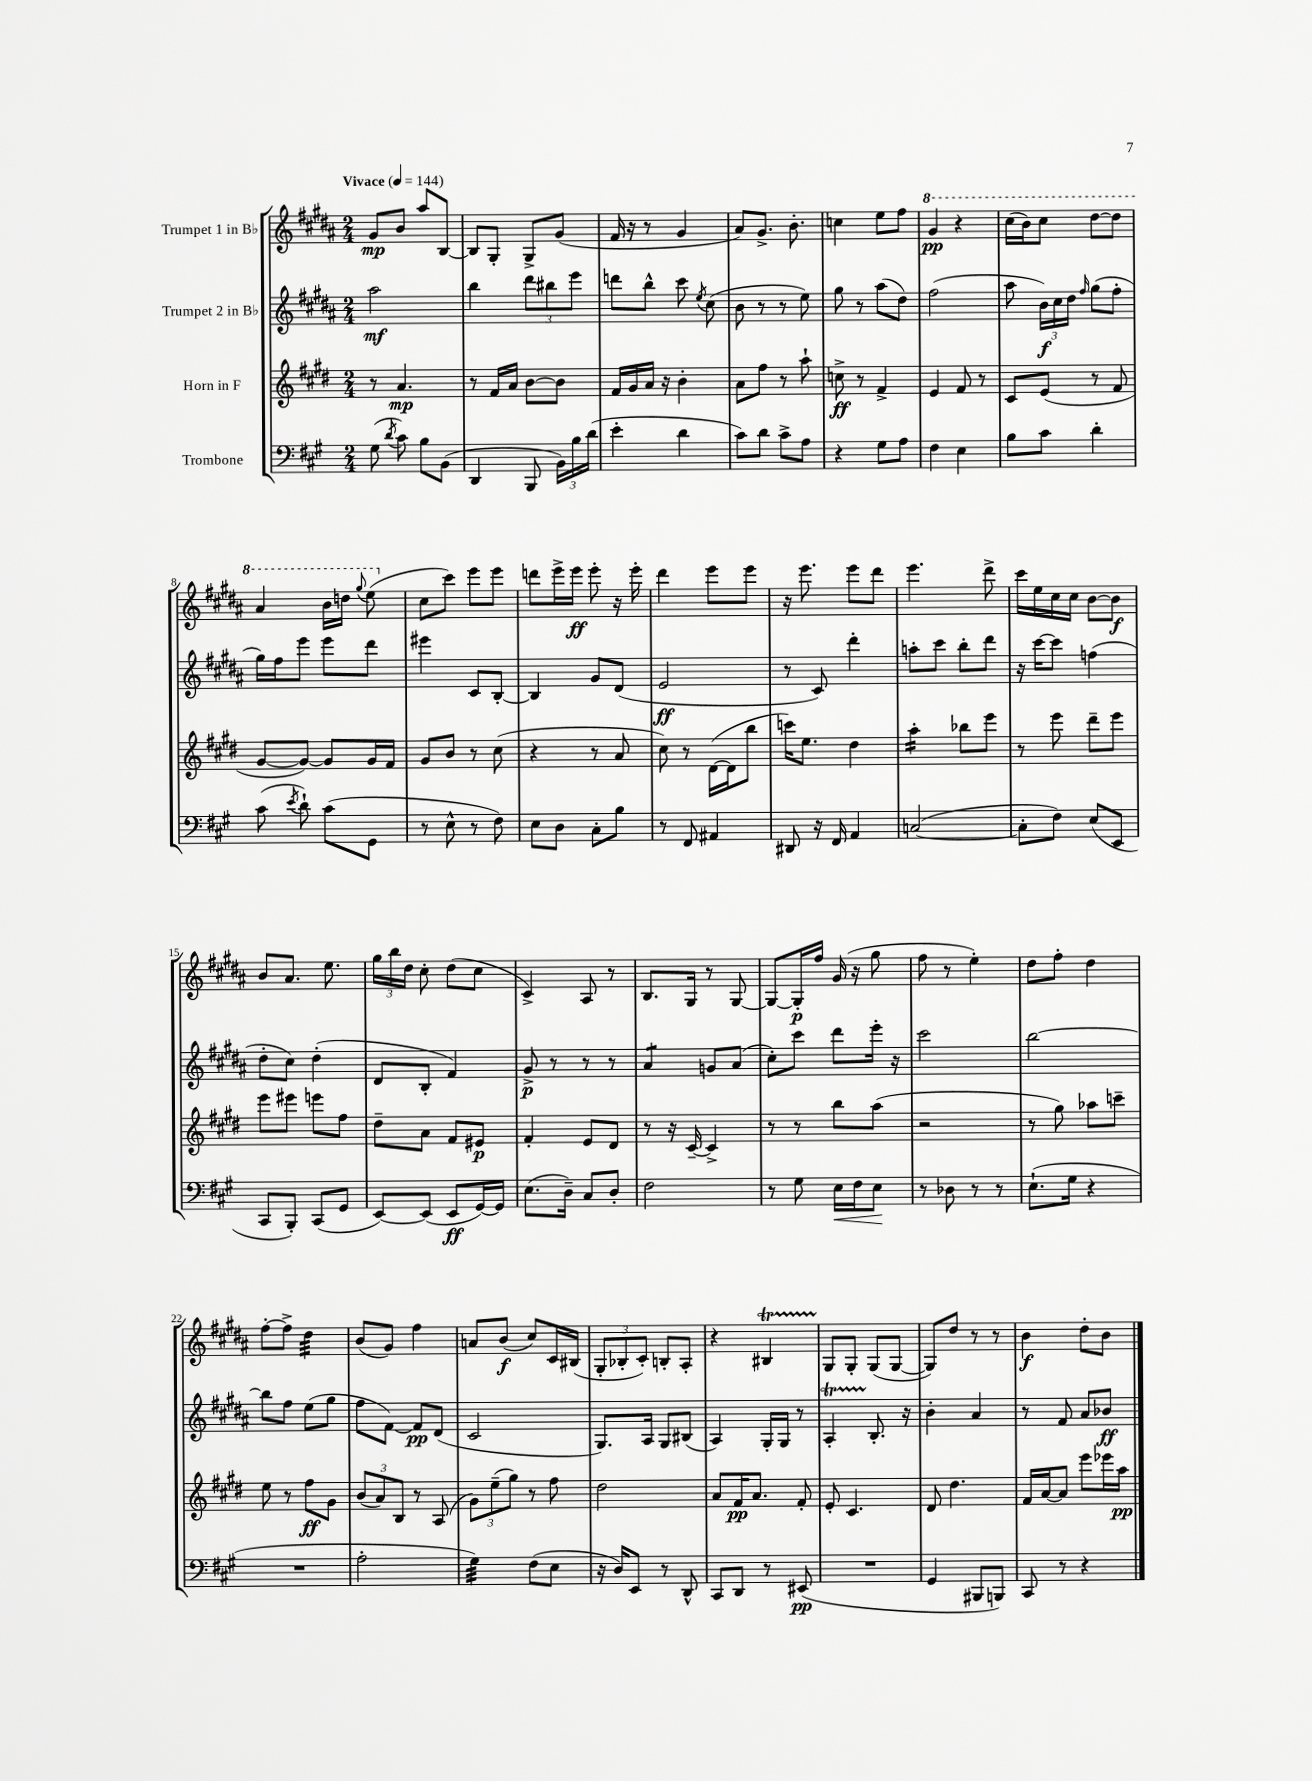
<<
\new StaffGroup <<
\new Staff = "s0" \with { instrumentName = "Trumpet 1 in Bb" } {
    \clef treble \key b \major \numericTimeSignature \time 2/4 \tempo "Vivace" 4 = 144
    \autoBeamOff gis'8[\mp b'8] ais''8[ b8]~ |
    b8[ gis8]-. gis8[-> gis'8]( |
    fis'16 r16 r8 gis'4 |
    ais'8[) gis'8.]-> b'8.-. |
    c''4 e''8[ fis''8] |
    \ottava #1 gis''4\pp r4 |
    cis'''16[( b''16) cis'''8] dis'''8[~ dis'''8] |
    ais''4 b''16[ d'''16] \appoggiatura { gis'''8 } e'''8( \ottava #0 |
    cis''8[ cis'''8]) e'''8[ e'''8] |
    d'''8[ e'''16-> e'''16]\ff e'''8-. r16 e'''16-. |
    dis'''4 e'''8[ e'''8] |
    r16 e'''8. e'''8[ dis'''8] |
    e'''4. dis'''8-> |
    cis'''16[ e''16 cis''16 cis''16] b'8[~ b'8]\f |
    b'8[ ais'8.] e''8. |
    \tuplet 3/2 { gis''16[ b''16 dis''16] } cis''8-. dis''8[( cis''8] |
    cis'4->) ais8 r8 |
    b8.[ gis16] r8 gis8~ |
    gis8[~ gis16-.\p fis''16] gis'16( r16 gis''8 |
    fis''8 r8 e''4-.) |
    dis''8[ fis''8]-. dis''4 |
    fis''8[~-. fis''8]-> dis''4:32 |
    b'8[( gis'8]) fis''4 |
    a'8[ b'8]\f( cis''8[) cis'16 bis16]( |
    \tuplet 3/2 { gis8[-. bes8-. cis'8]-.) } b8[-. ais8]-. |
    r4 bis4\startTrillSpan |
    gis8[\stopTrillSpan gis8]-. gis8[( gis8]~ |
    gis8[) dis''8] r8 r8 |
    b'4\f dis''8[-. b'8] \bar "|." |
}
\new Staff = "s1" \with { instrumentName = "Trumpet 2 in Bb" } {
    \clef treble \key b \major \numericTimeSignature \time 2/4
    \autoBeamOff ais''2\mf |
    b''4 \tuplet 3/2 { dis'''8[ bis''8 e'''8] } |
    d'''8[ b''8]-^ cis'''8 \acciaccatura { e''8 } cis''8( |
    b'8 r8 r8 e''8) |
    gis''8 r8 ais''8[( dis''8]) |
    fis''2( |
    ais''8 \tuplet 3/2 { b'16[\f) cis''16 dis''16] } \grace { fis''16 } gis''8[( fis''8]-. |
    gis''16[) fis''16 e'''8] e'''8[ dis'''8] |
    eis'''4 cis'8[ b8]~-. |
    b4 gis'8[ dis'8]( |
    e'2\ff |
    r8 cis'8) dis'''4-. |
    a''8[-. cis'''8] b''8[-. dis'''8] |
    r16 cis'''16[~ cis'''8] f''4( |
    dis''8[-. cis''8]) dis''4-.( |
    dis'8[ b8]-. fis'4) |
    gis'8->\p r8 r8 r8 |
    ais'4:8 g'8[ ais'8]( |
    cis''8[-.) cis'''8] dis'''8[ e'''16]-. r16 |
    cis'''2 |
    b''2~ |
    b''8[ fis''8] e''8[( gis''8] |
    fis''8[ fis'8]~) fis'8[\pp dis'8]( |
    cis'2 |
    gis8.[) ais16] gis8[ bis8]( |
    ais4) gis16[-. gis16] r8 |
    ais4-.\startTrillSpan b8.-.\stopTrillSpan r16 |
    b'4-. ais'4 |
    r8 fis'8 ais'8[ bes'8]\ff \bar "|." |
}
\new Staff = "s2" \with { instrumentName = "Horn in F" } {
    \clef treble \key e \major \numericTimeSignature \time 2/4
    \autoBeamOff r8 a'4.\mp |
    r8 fis'16[ a'16] b'8[~ b'8] |
    fis'16[ gis'16 a'16] r16 b'4-. |
    a'8[ fis''8] r8 a''8-! |
    c''8->\ff r8 fis'4-> |
    e'4 fis'8 r8 |
    cis'8[ e'8]( r8 fis'8 |
    gis'8[~ gis'8]~) gis'8[ gis'16 fis'16] |
    gis'8[ b'8] r8 cis''8( |
    r4 r8 a'8 |
    cis''8) r8 dis'16[~( dis'16 b''8] |
    c'''16[) e''8.] dis''4 |
    a''4:16-. bes''8[ e'''8] |
    r8 e'''8 dis'''8[-- e'''8] |
    e'''8[ eis'''8] e'''8[ fis''8] |
    dis''8[-- a'8] fis'8[ eis'8]\p |
    fis'4-. e'8[ dis'8] |
    r8 r16 cis'16~-- cis'4-> |
    r8 r8 b''8[ a''8]( |
    r2 |
    r8 gis''8) aes''8[ c'''8]-- |
    e''8 r8 fis''8[\ff gis'8] |
    \tuplet 3/2 { b'8[( a'8) b8] } r8 a8( |
    \tuplet 3/2 { gis'8[) e''8--( gis''8]) } r8 fis''8 |
    dis''2 |
    a'8[ fis'16\pp a'8.] fis'8-. |
    e'8-. cis'4. |
    dis'8 dis''4. |
    fis'16[ a'16~ a'8] e'''8[ ees'''16 a''16]\pp \bar "|." |
}
\new Staff = "s3" \with { instrumentName = "Trombone" } {
    \clef bass \key a \major \numericTimeSignature \time 2/4
    \autoBeamOff gis8( \acciaccatura { d'8 } cis'8) b8[ b,8]( |
    d,4 b,,8 \tuplet 3/2 { b,16[) b16 d'16]( } |
    e'4-. d'4 |
    cis'8[) d'8] cis'8[-> a8] |
    r4 gis8[ a8] |
    fis4 e4 |
    b8[ cis'8] d'4-. |
    cis'8( \acciaccatura { e'8 } d'8-!) cis'8[( gis,8] |
    r8 e8-^ r8 fis8) |
    e8[ d8] cis8[-. b8] |
    r8 fis,8 ais,4 |
    dis,8 r16 fis,16 a,4 |
    c2~( |
    c8[-. fis8]) e8[( e,8] |
    cis,8[ b,,8]-.) cis,8[( gis,8] |
    e,8[~) e,8]( e,8[\ff gis,16~) gis,16] |
    e8.[( d16]--) cis8[ d8]-. |
    fis2 |
    r8 gis8 e16[\< fis16 e8]\! |
    r8 des8 r8 r8 |
    e8.[-!( gis16] r4 |
    R2 |
    a2-. |
    gis4:32) fis8[( e8] |
    r16 d16[) e,8] r8 d,8-^ |
    cis,8[ d,8] r8 eis,8\pp( |
    R2 |
    gis,4 bis,,8[ b,,8]) |
    cis,8 r8 r4 \bar "|." |
}
>>
>>
